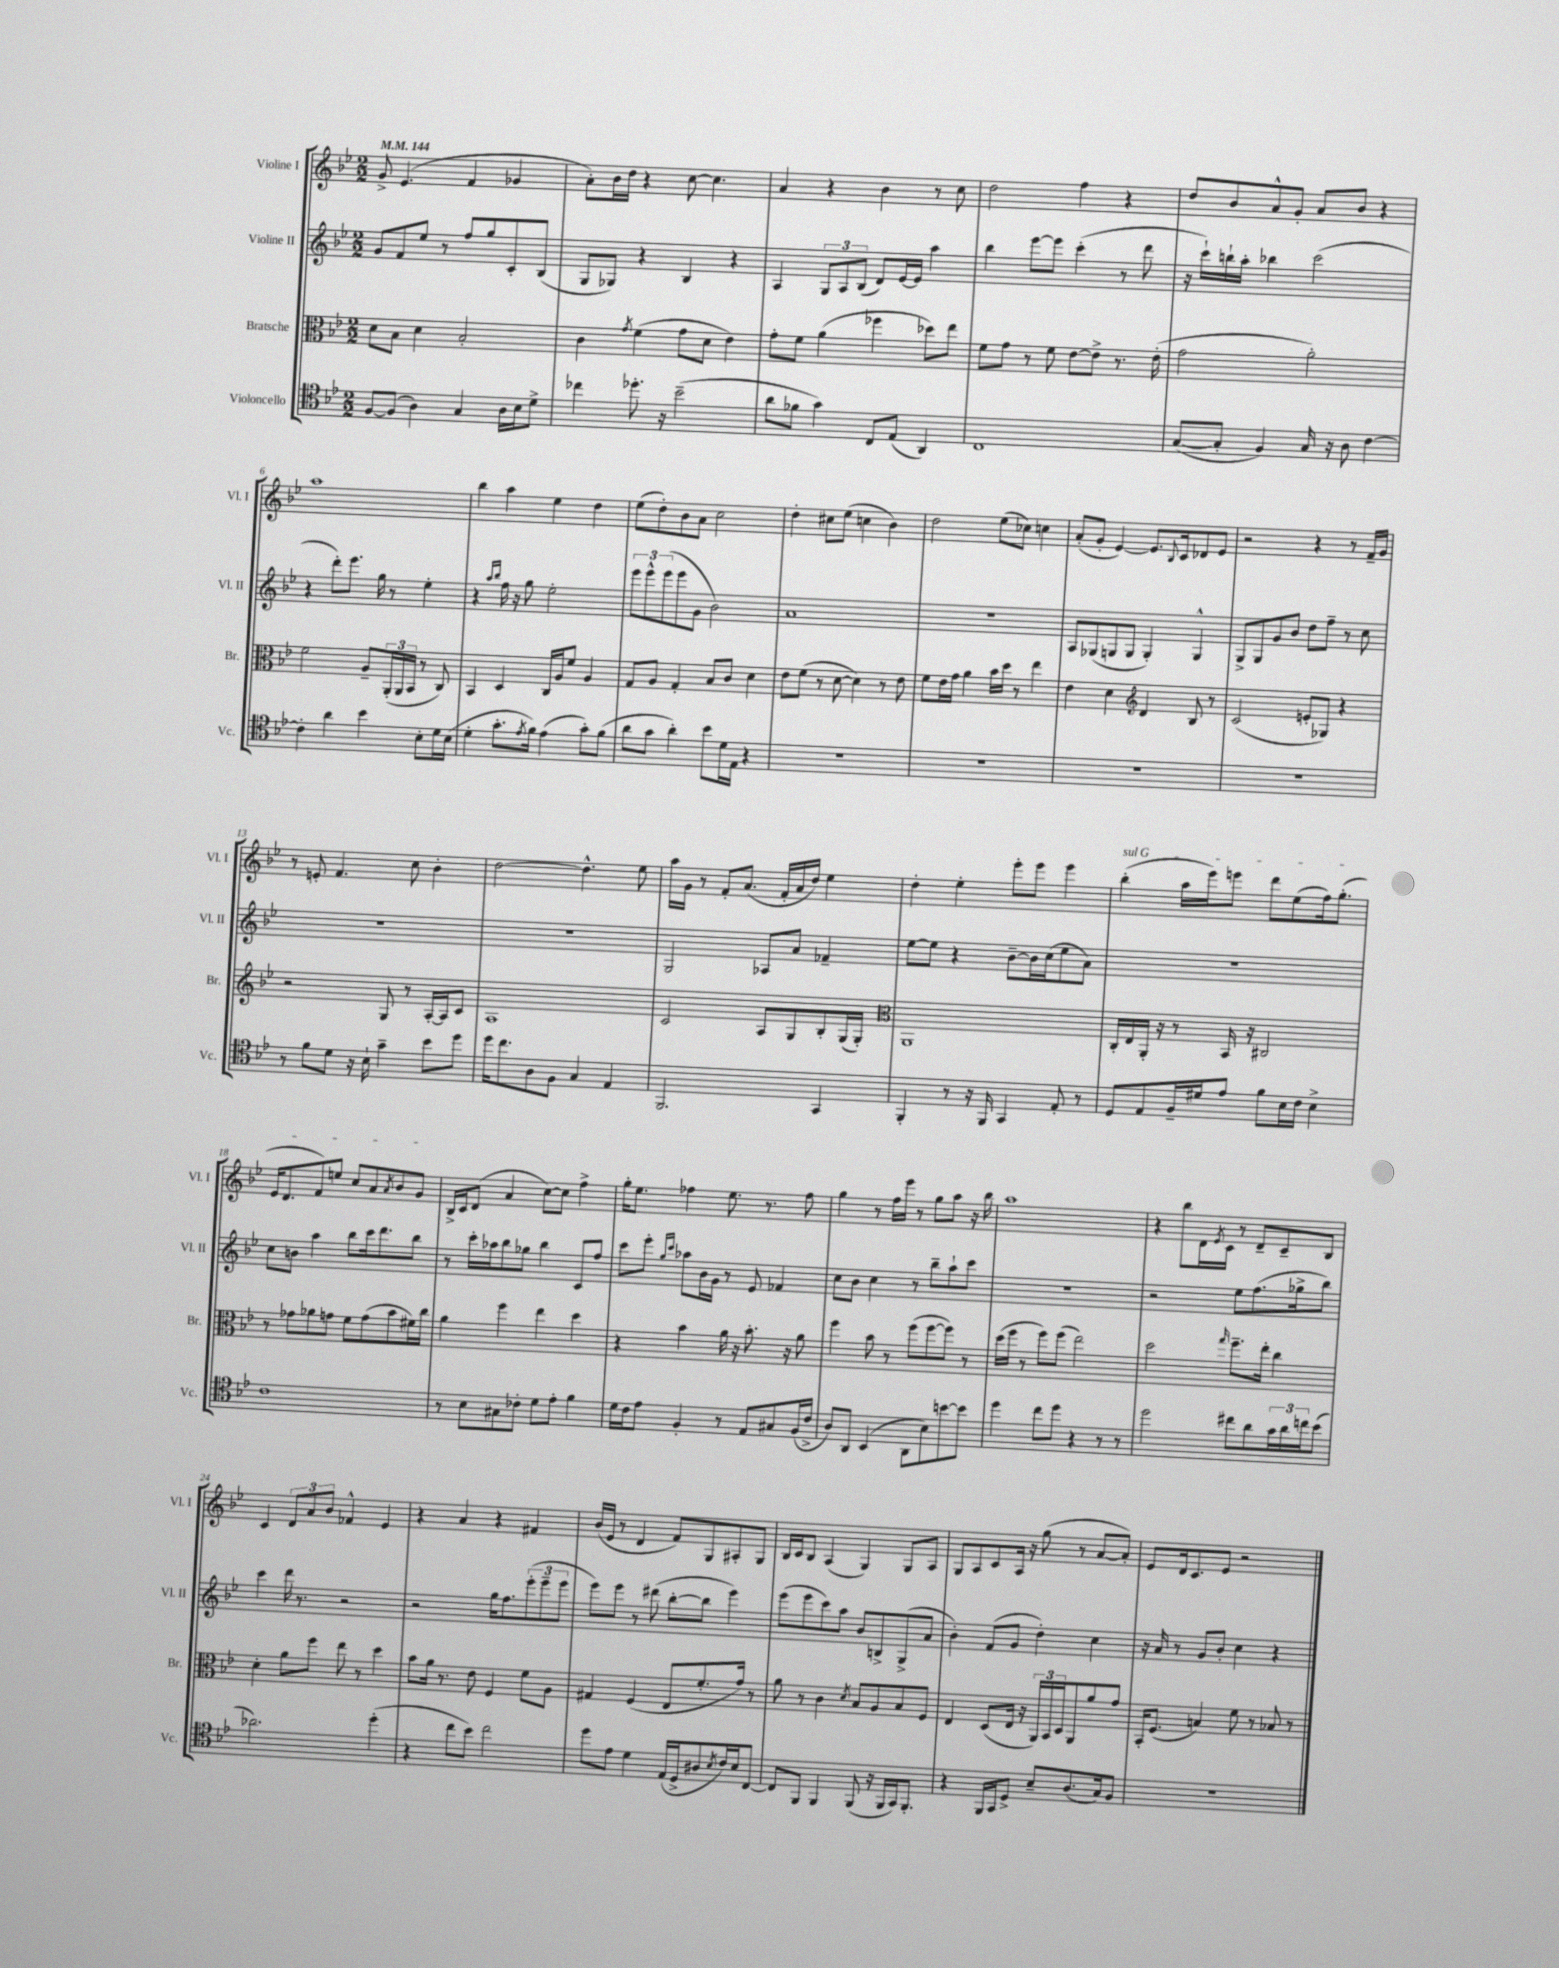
<<
\new StaffGroup <<
\new Staff = "s0" \with { instrumentName = "Violine I" shortInstrumentName = "Vl. I" } {
    \clef treble \key bes \major \numericTimeSignature \time 2/2 \tempo 4 = 144
    g'8-> ees'4.( f'4 ges'4 |
    a'8-.) bes'16 d''16 r4 c''8~ c''4. |
    a'4 r4 bes'4 r8 c''8 |
    d''2 f''4 r4 |
    d''8 bes'8 a'8-^ g'8-. a'8 bes'8 r4 |
    a''1 |
    bes''4 a''4 ees''4 d''4 |
    ees''8( d''8-.) bes'8 a'8 c''2 |
    d''4-. cis''8 ees''8( c''4 bes'4) |
    d''2 ees''8( ces''8) c''4 |
    a'8-.( g'8-. ees'4~) ees'8. \appoggiatura { bes8 } c'16 des'8 ees'8 |
    r2 r4 r8 f'16-- g'16 |
    r8 e'8-. f'4. c''8 bes'4-. |
    d''2~ d''4.-^ ees''8 |
    a''16 g'16 r8 f'8-. a'8.( f'16-. a'16 d''16) ees''4 |
    d''4-. ees''4-. ees'''8-. ees'''8 ees'''4 |
    \once \override TextSpanner.bound-details.left.text = \markup { \italic "sul G" } bes''4-.\startTextSpan( a''16 ees'''16) e'''8 d'''8 ees''8( f''16) g''8.-.( |
    ees'16 d'8. f'8) e''8 c''8 a'8 \acciaccatura { a'8 } bes'8 g'8\stopTextSpan |
    bes16-> c'16 d'8( a'4 c''8~) c''8 f''4-> |
    g''16-. ees''8. fes''4 ees''8. r8. fes''8 |
    g''4 r8 f''16 ees'''16 r8 g''8 a''8 r16 bes''16 |
    a''1 |
    r4 bes''8 d'16 \acciaccatura { ees'8 } c'16 r8 d'8-- c'8-- bes8 |
    c'4 \tuplet 3/2 { d'8 a'8 bes'8 } fes'4-^ ees'4 |
    r4 a'4 r4 fis'4 |
    bes'16( ees'16 r8 d'4 f'8) g8 ais8-. g8 |
    bes16 c'16 bes8 a4( g4) g8 a8 |
    g8 a8 c'8 a16 r16 g''8( r8 a'8~ a'8-.) |
    ees'8 d'16 c'8. ees'8 r2 \bar "|." |
}
\new Staff = "s1" \with { instrumentName = "Violine II" shortInstrumentName = "Vl. II" } {
    \clef treble \key bes \major \numericTimeSignature \time 2/2
    g'8 f'8 ees''8 r8 f''8 g''8 c'8-. bes8( |
    g8 ges8) r4 bes4 r4 |
    a4 \tuplet 3/2 { g8 a8 bes8( } d'8) ees'16~ ees'16 a''4 |
    bes''4 ees'''8~ ees'''8 c'''4-.( r8 d'''8 |
    r16 c'''16-!) b''16-! a''16-. bes''4 c'''2( |
    r4 d'''8-.) ees'''8. g''16 r8 ees''4-. |
    r4 \grace { a''16 bes''16 } f''16 r16 g''8 ees''2-. |
    \tuplet 3/2 { ees'''8 ees'''8-^ ees'''8( } ees'''8 g'8 bes'2) |
    a'1 |
    R1 |
    a8 ges8( g8 g8 g4-.) g4-^ |
    g8-> g8 g'8 bes'8 d''8 f''8-- r8 c''8 |
    R1 |
    R1 |
    g2 aes8 a'8 fes'4-- |
    ees''8~ ees''8 r4 bes'8~-- bes'16 c''16( ees''8 a'8) |
    R1 |
    c''8 b'8 a''4 bes''8 c'''16 d'''8. bes''8 |
    r8 c'''16-. aes''16 bes''8 ges''8 bes''4 c'8 f''8 |
    c'''8 ees'''8-. \grace { g''16 c'''16 } aes''8 bes'16 g'16 r8 ees'8 fes'4 |
    c''8 bes'8 c''4 r8 bes''8-- a''8-! c'''8 |
    r1 |
    r2 ees''8 f''8.( ges''16-> bes''8) |
    c'''4 d'''16 r8. r2 |
    r2 g''16 f''8. \tuplet 3/2 { ees'''8-.( ees'''8-- ees'''8 } |
    ees'''8) ees'''8 r8 dis'''8( bes''8~-. bes''8 ees'''4) |
    ees'''8( ees'''8 c'''8) a''8 bes'8 b8-> g8->( a'8 |
    bes'4-.) f'8( g'8 d''4-.) c''4 |
    r16 a'16 r8 g'8 bes'8-. c''4 r4 \bar "|." |
}
\new Staff = "s2" \with { instrumentName = "Bratsche" shortInstrumentName = "Br." } {
    \clef alto \key bes \major \numericTimeSignature \time 2/2
    d'8 bes8 d'4 bes2-. |
    c'4 \acciaccatura { g'8 } f'4( g'8 d'8 ees'4) |
    g'8-. f'8 a'4( fes''4 des''8) ees''8 |
    f'8 g'8 r8 f'8 ees'8~ ees'8-> r8. ees'16-.( |
    g'2 a'2-.) |
    f'2 a8-- \tuplet 3/2 { a,16-.( a,16 bes,16 } r8 c8) |
    bes,4 d4 c16 a16 f'8 a4 |
    g8 a8 g4-. bes8 c'8 d'4 |
    ees'8 f'8( r8 d'8~ d'4) r8 ees'8 |
    f'8 ees'16 g'16 a'4 bes'16 d''16 r8 ees''4 |
    ees'4 d'4 \clef treble d'4 bes8 r8 |
    c'2( e'8-. ges8) r4 |
    r2 g8 r8 a16~-. a16 c'8 |
    a1 |
    c'2 a8 g8 bes8-. g16( g16-.) |
    \clef alto a,1 |
    c16-. ees16 a,16-. r16 r8 bes,16 r16 cis2 |
    r8 ges'8 aes'8 g'8 f'8 g'8( bes'8 fis'16) c''16 |
    a'4 f''4 ees''4 d''4 |
    r4 bes'4 a'16 r16 bes'8.-. r16 a'8 |
    f''4 bes'8 r8 f''8( f''8~ f''8) r8 |
    d''16( f''16 r8 f''8) f''8( ees''2) |
    d''2 \grace { g''16 } f''8.-- ees''16-. c''4 |
    d'4-. a'8 f''8 ees''8 r8 d''4 |
    bes'8 a'16 r8. ees'8 f4 f'8 a8 |
    gis4 f4( ees8 f'8.-. g'16) r8 |
    a'8 r8 c'4 \acciaccatura { d'8 } bes8 a8 bes8 f8 |
    ees4 d8( ees16 r16 \tuplet 3/2 { a,16) bes,16 d16 } a,8 a'8 g'8 |
    bes,16-. f8.( b4) f'8 r8 bes8 r8 \bar "|." |
}
\new Staff = "s3" \with { instrumentName = "Violoncello" shortInstrumentName = "Vc." } {
    \clef tenor \key bes \major \numericTimeSignature \time 2/2
    f8~ f8( a4) g4 a16 bes16 d'8-> |
    ces''4 des''8.-. r16 bes'2--( |
    a'8 fes'8 g'4) c8 ees8( a,4) |
    c1 |
    g8~( g8-. f4) g16 r16 a8 c'4~ |
    c'4-. a'4 bes'4 bes8-. d'16 bes16( |
    d'4-. g'8.-. \acciaccatura { ees'8 } f'16) ees'4( g'8-.) f'8( |
    a'8 g'8 a'4-.) bes'8 d'16 ees16 r4 |
    R1 |
    R1 |
    R1 |
    R1 |
    r8 f'8 d'8 r16 bes16-! g'4-- bes'8 d''8 |
    d''16 c''8. a8 f8 g4 ees4 |
    f,2. g,4 |
    f,4-. r8 r16 f,16 g,4 ees8-. r8 |
    d8 ees8 f16-- dis'16 ees'8 f'8 bes16 c'16 bes4-> |
    c'1 |
    r8 bes8 gis8 ces'8-. d'8 ees'8-. f'4 |
    d'16 c'16 ees'8 f4-. r8 ees8 gis8 f16( c'16-> |
    a8) a,8 bes,4( a,8 bes8) b'8~ b'8 |
    d''4 c''8 d''8 r4 r8 r8 |
    d''2 cis''8 a'8 \tuplet 3/2 { g'16 a'16 c''16 } bes'8( |
    aes'2.) d''4-.( |
    r4 c''8 bes'8) c''2 |
    d''8 ees'8 d'4 ees16( d16-> ais8 \acciaccatura { bes8 } c'16) bes16 c8~ |
    c8 f,8 f,4 f,8( r16 f,16 g,16) f,8.-. |
    r4 f,16 g,16 d8-> bes8-- a8.( g16) f8 |
    R1 \bar "|." |
}
>>
>>
